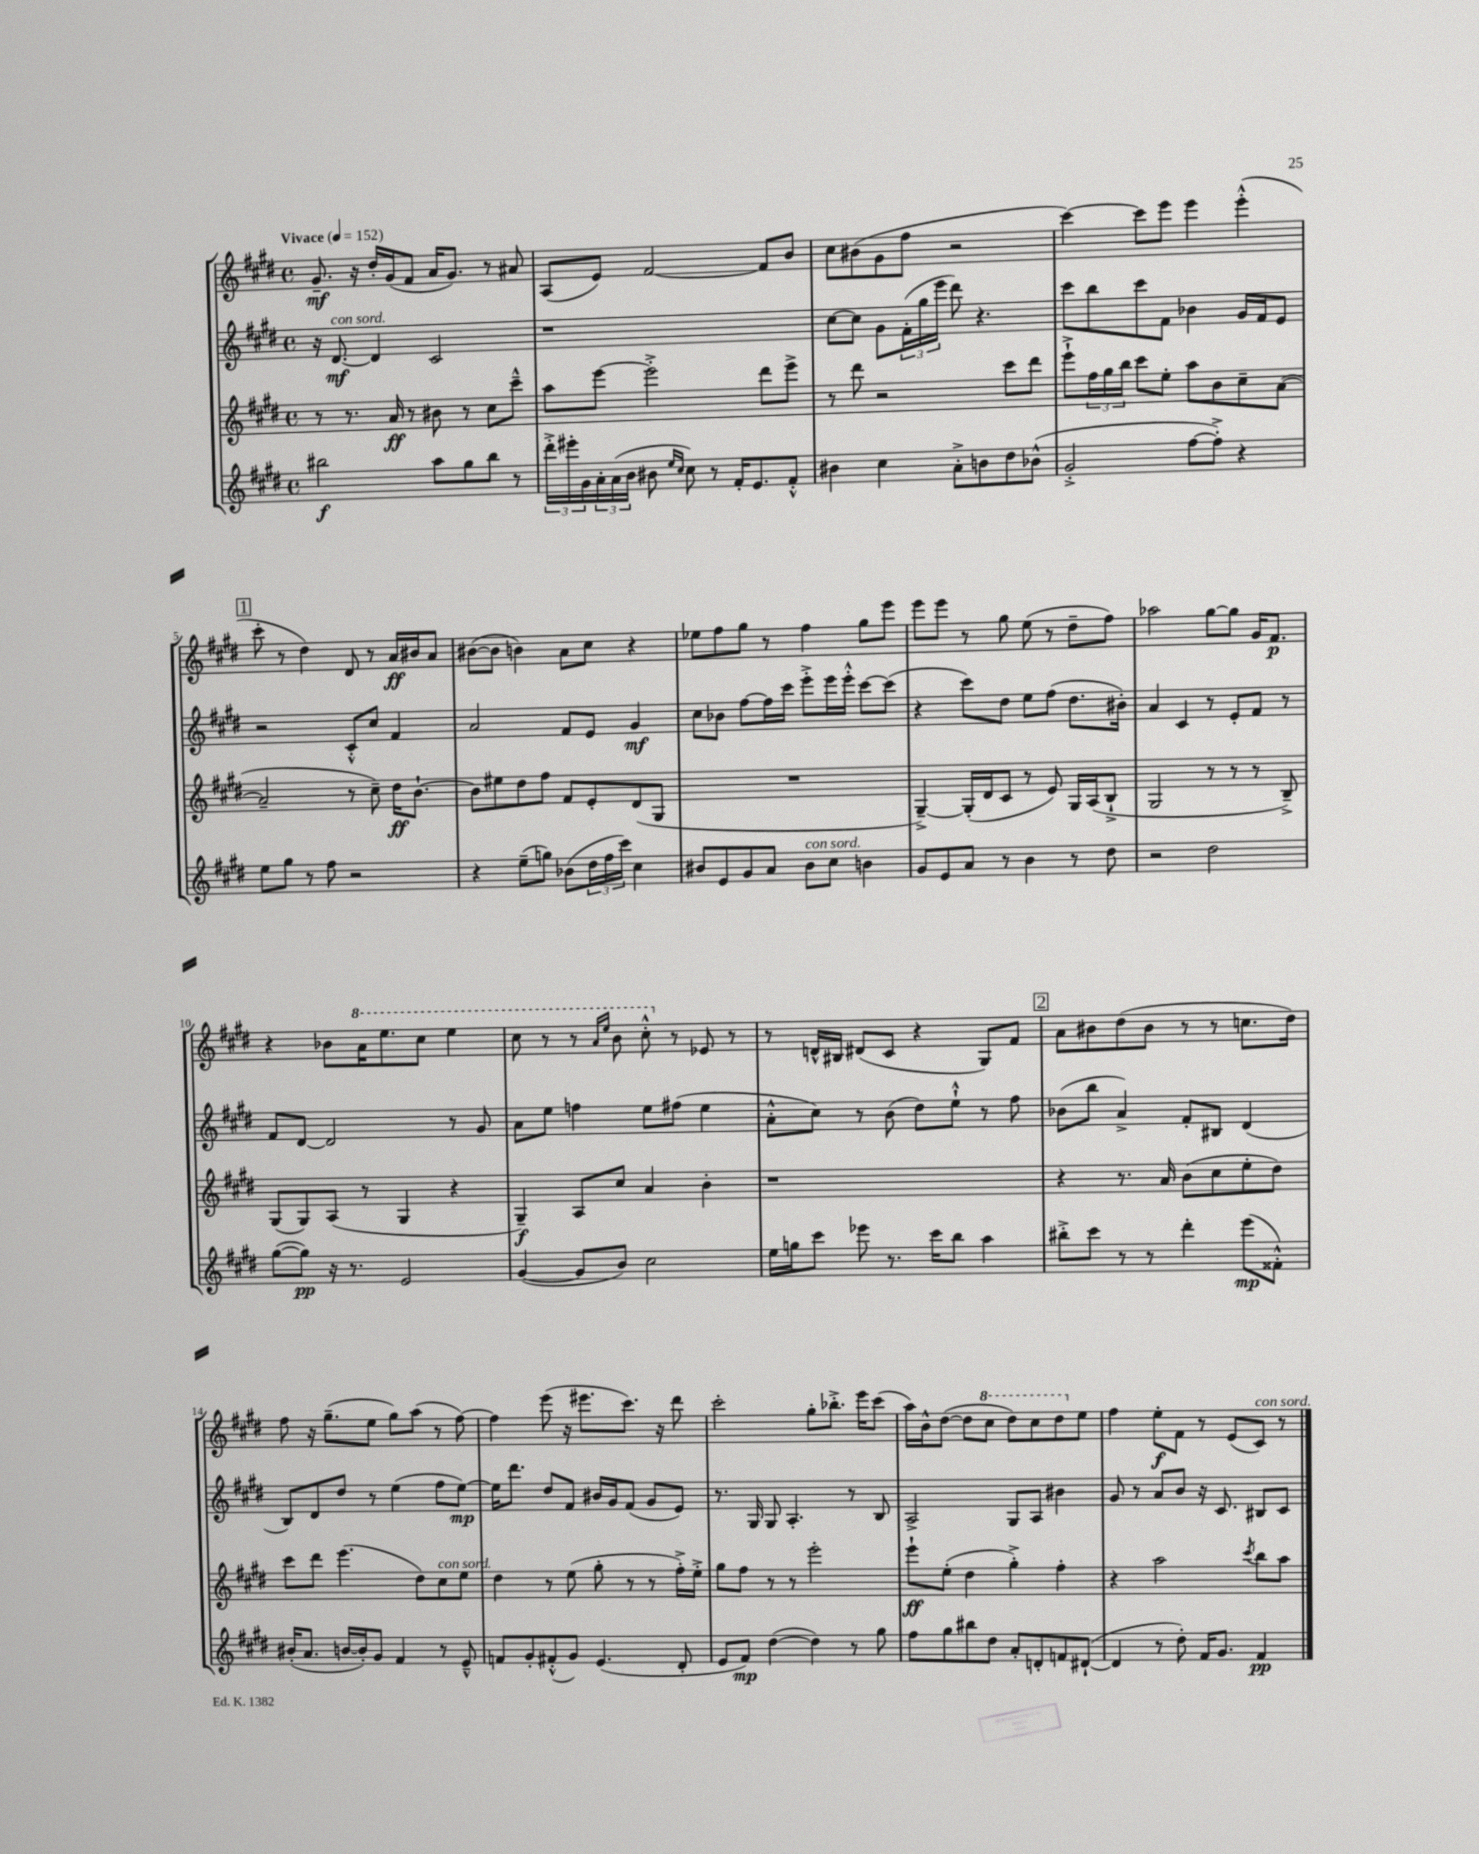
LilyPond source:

<<
\new StaffGroup <<
\new Staff = "s0" {
    \clef treble \key e \major \defaultTimeSignature \time 4/4 \tempo "Vivace" 4 = 152
    gis'8.--\mf r16 dis''16-. gis'16( fis'8 a'16 gis'8.) r8 ais'8 |
    a8( e'8) fis'2~ fis'8 b'8 |
    cis''8 bis'8( gis'8 fis''8 r2 |
    cis'''4~) cis'''8 e'''8 e'''4 e'''4-.-^( |
    \mark \markup { \box "1" } cis'''8-. r8 dis''4) dis'8 r8 a'16\ff bis'16 a'8 |
    bis'8~( bis'8 b'4) a'8 cis''8 r4 |
    ees''8 fis''8 gis''8 r8 fis''4 gis''8 e'''8 |
    e'''8 e'''8 r8 gis''8 e''8( r8 dis''8-- fis''8) |
    aes''2 gis''8~ gis''8 gis'16 fis'8.\p |
    r4 bes'8 \ottava #1 a''16 e'''8. cis'''8 e'''4 |
    cis'''8 r8 r8 \grace { a''16 e'''16 } b''8 cis'''8-.-^ \ottava #0 r8 ees'8 r8 |
    r8 d'16-^ bis16 dis'8( cis'8 r4 gis8) fis'8 |
    \mark \markup { \box "2" } a'8 bis'8 dis''8( bis'8 r8 r8 c''8. dis''16) |
    fis''8 r16 gis''8.--( e''8 gis''8) a''8( r8 fis''8~) |
    fis''4 e'''8( r16 eis'''8. cis'''8.) r16 dis'''8 |
    cis'''2-. gis''8-. bes''8.-.-> e'''16 cis'''8( |
    a''16) b'16-^ dis''8~( dis''8 \ottava #1 cis'''8 dis'''8) cis'''8 dis'''8 \ottava #0 e''8 |
    fis''4 e''8-.\f fis'8 r8 e'8( cis'8^\markup { \italic "con sord." }) r8 \bar "|." |
}
\new Staff = "s1" {
    \clef treble \key e \major \defaultTimeSignature \time 4/4
    r16 dis'8.~\mf^\markup { \italic "con sord." } dis'4 cis'2 |
    r1 |
    cis''8~ cis''8 gis'8 \tuplet 3/2 { fis'16-.( gis''16 e'''16 } dis'''8) r4. |
    cis'''8 b''8 cis'''8 fis'8 bes'4 gis'16 fis'16 e'8 |
    \mark \markup { \box "1" } r2 cis'8-.-^ cis''8 fis'4 |
    a'2 fis'8 e'8 gis'4\mf |
    cis''8 bes'8 fis''8~ fis''16 cis'''16 e'''8-.-> e'''16 e'''16-.-^ cis'''8~ cis'''8( |
    r4 cis'''8) dis''8 e''8 fis''8( dis''8. bis'16-.) |
    a'4 cis'4 r8 e'8-. fis'8 r8 |
    fis'8 dis'8~ dis'2 r8 gis'8 |
    a'8 e''8 f''4 e''8 fis''8( e''4 |
    a'8-.-^ cis''8) r8 b'8( dis''8) e''8-!-^ r8 fis''8 |
    \mark \markup { \box "2" } bes'8( b''8 a'4->) fis'8-. bis8 dis'4( |
    b8) dis'8 dis''8 r8 e''4( fis''8 e''8~\mp) |
    e''16 dis'''8. dis''8 fis'8 bis'16 gis'16 fis'8( gis'8 e'8) |
    r8. gis16 gis8 a4.-. r8 b8 |
    a2-> gis8 a8 bis'4 |
    gis'8 r8 a'8 b'8 r16 cis'8. bis8 cis'8 \bar "|." |
}
\new Staff = "s2" {
    \clef treble \key e \major \defaultTimeSignature \time 4/4
    r8 r8. a'16\ff r8 bis'8 r8 cis''8 cis'''8---^ |
    a''8 e'''8~ e'''2-.-> dis'''8 e'''8-> |
    r8 dis'''8 r2 cis'''8 dis'''8 |
    e'''8-!-> \tuplet 3/2 { fis''16 gis''16 b''16 } cis'''8 e''8-. a''8 b'8 cis''8-- a'8~( |
    \mark \markup { \box "1" } a'2-- r8 cis''8--) dis''16\ff b'8.~-! |
    b'8 eis''8 dis''8 fis''8 fis'8 e'8-. dis'8( gis8 |
    R1 |
    gis4~--->) gis16-.( dis'16 cis'8 r8 e'8) gis16 a16( b8-!-> |
    gis2 r8 r8 r8 b8--->) |
    gis8( gis8) a8( r8 gis4 r4 |
    gis4--\f) a8 cis''8 a'4 b'4-. |
    r1 |
    \mark \markup { \box "2" } r4 r8. a'16 b'8( cis''8 e''8-. dis''8) |
    cis'''8 dis'''8 e'''4.( dis''8) cis''8^\markup { \italic "con sord." } e''8 |
    dis''4 r8 e''8( gis''8-. r8 r8 fis''16-.->) e''16-.-> |
    gis''8 fis''8 r8 r8 e'''2-. |
    e'''8-!\ff e''8-.( dis''4 gis''4-.->) fis''4-. |
    r4 a''2 \acciaccatura { cis'''8 } b''8 a''8 \bar "|." |
}
\new Staff = "s3" {
    \clef treble \key e \major \defaultTimeSignature \time 4/4
    bis''2\f a''8 gis''8 bis''8 r8 |
    \tuplet 3/2 { dis'''16-.-> eis'''16-. gis'16 } \tuplet 3/2 { a'16-. a'16( b'16 } bis'8 \grace { e''16 cis''16 } cis''8) r8 fis'16-. e'8. fis'8-.-^ |
    bis'4 cis''4 a'8-.-> b'8 dis''8 bes'8-^( |
    gis'2-.-> fis''8~ fis''8-.->) r4 |
    \mark \markup { \box "1" } e''8 gis''8 r8 fis''8 r2 |
    r4 e''8--( g''8) bes'8( \tuplet 3/2 { dis''16 fis''16 cis'''16) } cis''4 |
    bis'8 e'8 gis'8 a'8 bis'8^\markup { \italic "con sord." } cis''8 b'4 |
    gis'8 e'8 a'8 r8 b'4 r8 dis''8 |
    r2 dis''2 |
    gis''8~( gis''8\pp) r16 r8. e'2 |
    gis'4~( gis'8 b'8) cis''2 |
    e''16 g''16 cis'''8 ees'''8 r8. cis'''16 b''8 a''4 |
    \mark \markup { \box "2" } bis''8-.-> cis'''8 r8 r8 dis'''4-. e'''8\mp( fisis'8-.-^) |
    bis'16-.( a'8. b'16~ b'16-.) gis'8 fis'4 r8 e'8---^ |
    f'8 gis'8-. fis'8-.-^( gis'8) e'4.( dis'8-. |
    e'8 fis'8\mp) dis''4~( dis''4) r8 gis''8 |
    fis''8 gis''8 bis''8 dis''8 a'8-. d'8-. f'8 dis'8~-!( |
    dis'4 r8 dis''8-.) fis'16 gis'8. fis'4\pp \bar "|." |
}
>>
>>
